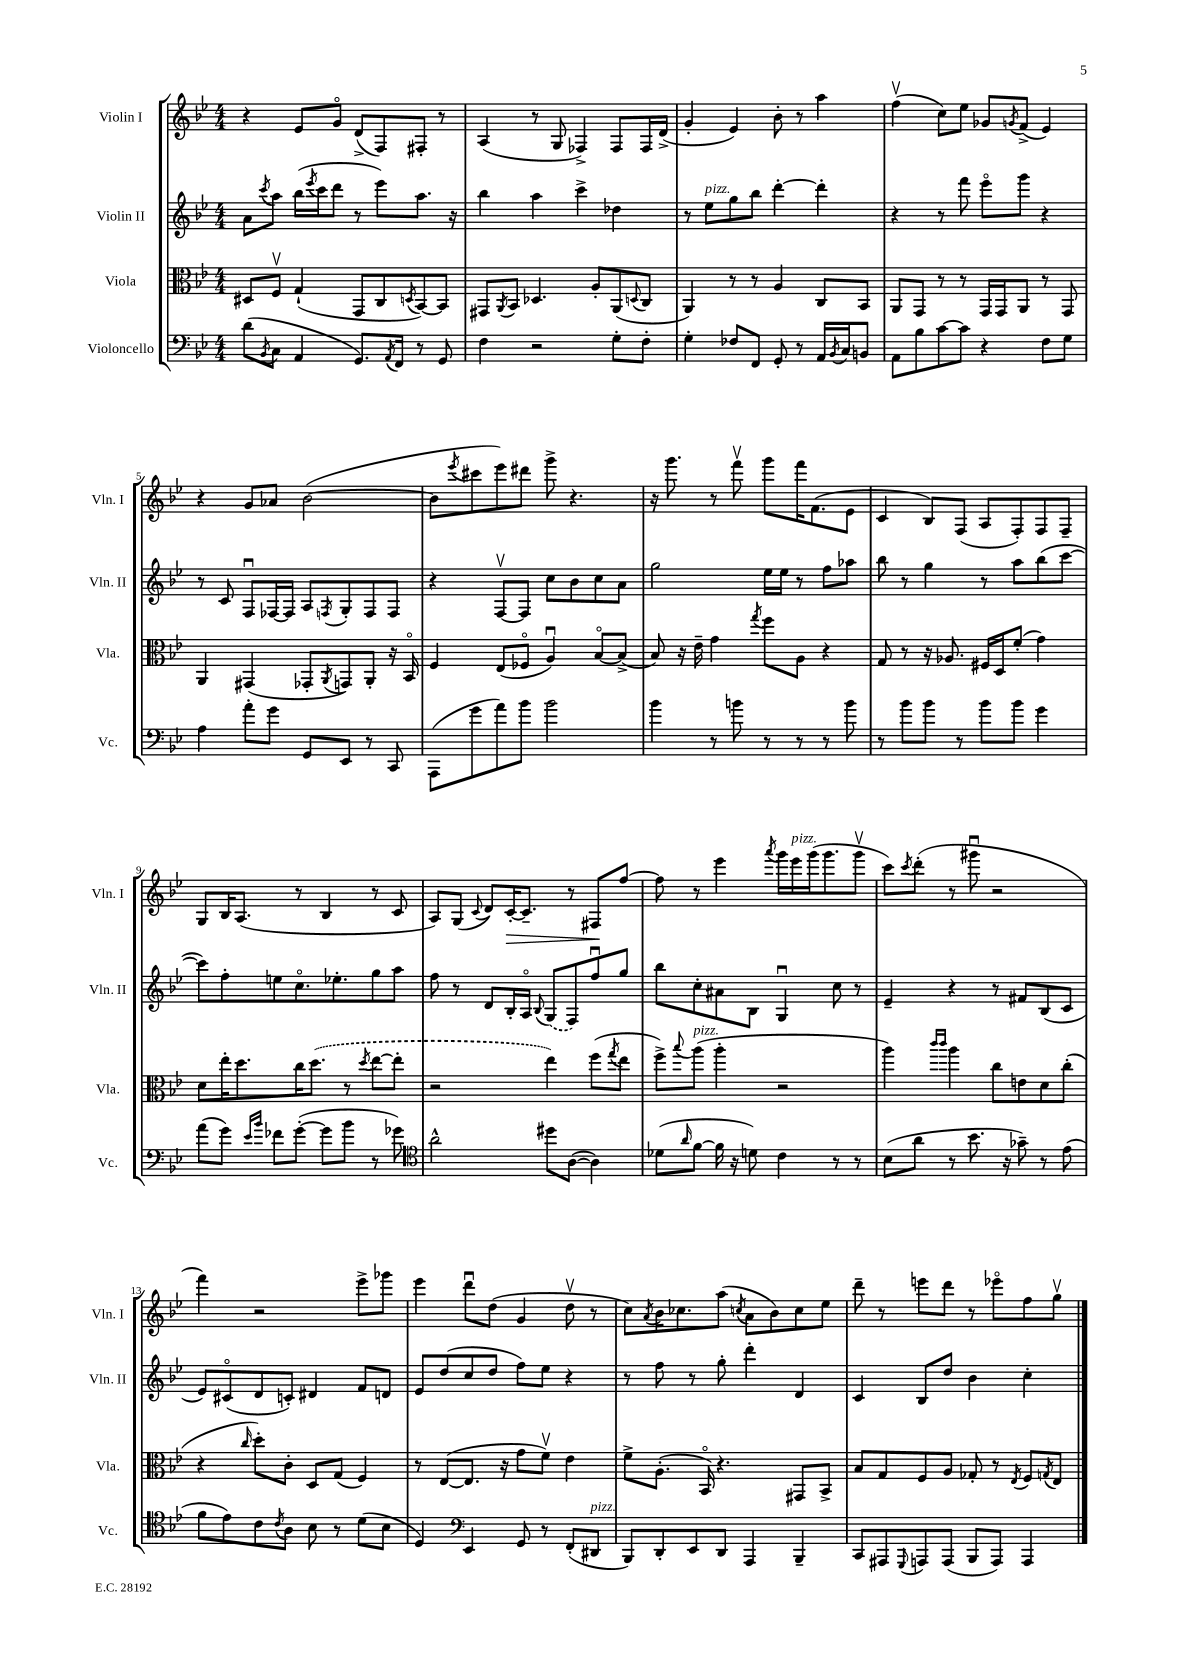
<<
\new StaffGroup <<
\new Staff = "s0" \with { instrumentName = "Violin I" shortInstrumentName = "Vln. I" } {
    \clef treble \key bes \major \numericTimeSignature \time 4/4
    r4 ees'8 g'8\flageolet d'8->( f8) fis8-. r8 |
    a4( r8 g8 fes4->) fes8 fes16 d'16->( |
    g'4-. ees'4) bes'8-. r8 a''4 |
    f''4\upbow( c''8) ees''8 ges'8 \acciaccatura { g'8 } f'8->( ees'4) |
    r4 g'8 aes'8 bes'2~( |
    bes'8 \acciaccatura { ees'''8 } cis'''8 ees'''8) dis'''8 g'''8-> r4. |
    r16 g'''8. r8 f'''8\upbow g'''8 f'''16 f'8.( ees'8 |
    c'4 bes8) f8( a8 f8-.) f8 f8-- |
    g8 bes16 a8.( r8 bes4 r8 c'8 |
    a8) g8( \appoggiatura { c'8 } d'8) c'16~-.\> c'8.-- r8 fis8\! f''8~ |
    f''8 r8 ees'''4 \acciaccatura { a'''8 } g'''16 ees'''16^\markup { \italic "pizz." } g'''16( g'''8. g'''8\upbow |
    c'''8) \acciaccatura { c'''8 } d'''8-.( r8 gis'''8\downbow r2 |
    f'''4) r2 ees'''8-> ges'''8 |
    ees'''4 d'''8\downbow d''8( g'4 d''8\upbow r8 |
    c''8) \acciaccatura { a'8 } bes'16 ces''8. a''8( \acciaccatura { c''8 } a'8 bes'8) c''8 ees''8 |
    d'''8-- r8 e'''8 d'''8 r8 ees'''8\flageolet f''8 g''8\upbow \bar "|." |
}
\new Staff = "s1" \with { instrumentName = "Violin II" shortInstrumentName = "Vln. II" } {
    \clef treble \key bes \major \numericTimeSignature \time 4/4
    a'8 \acciaccatura { c'''8 } a''8 bes''16( \acciaccatura { ees'''8 } c'''16 d'''8 r8 ees'''8) a''8. r16 |
    bes''4 a''4 c'''4-> des''4 |
    r8 ees''8^\markup { \italic "pizz." } g''8 bes''8 d'''4~-. d'''4-. |
    r4 r8 f'''8 ees'''8\flageolet g'''8 r4 |
    r8 c'8 f8\downbow fes16~ fes16 a8 \acciaccatura { f8 } g8-. f8 f8 |
    r4 f8~\upbow f8 c''8 bes'8 c''8 a'8 |
    g''2 ees''16 ees''16 r8 f''8 aes''8 |
    bes''8 r8 g''4 r8 a''8 bes''8( c'''8~ |
    c'''8) f''8-. e''8 c''8.\flageolet ees''8.-. g''8 a''8 |
    f''8 r8 d'8 bes16-. a16\flageolet \appoggiatura { bes8 } \once \slurDashed g8( f8) f''8\downbow g''8 |
    bes''8 c''8-. ais'8 bes8 g4\downbow c''8 r8 |
    ees'4-- r4 r8 fis'8 bes8( c'8 |
    ees'8) cis'8\flageolet( d'8 c'8-.) dis'4 f'8 d'8 |
    ees'8 d''8( c''8 d''8 f''8) ees''8 r4 |
    r8 f''8 r8 g''8-. d'''4-. d'4 |
    c'4 bes8 d''8 bes'4 c''4-. \bar "|." |
}
\new Staff = "s2" \with { instrumentName = "Viola" shortInstrumentName = "Vla." } {
    \clef alto \key bes \major \numericTimeSignature \time 4/4
    dis8 f8\upbow g4-!( g,8 c8 \acciaccatura { d8 } bes,8~) bes,8 |
    gis,8 \acciaccatura { a,8 } bes,8 des4. a8-. a,8( \appoggiatura { d8 } c8 |
    a,4) r8 r8 a4 c8 bes,8 |
    a,8 g,8 r8 r8 g,16 g,16 a,8 r8 g,8 |
    a,4 gis,4( ges,8-. \acciaccatura { a,8 } g,8) a,8-. r16 bes,16\flageolet |
    f4 ees8( fes8\flageolet a4\downbow) bes8~\flageolet bes8->( |
    bes8) r16 ees'16-- g'4 \acciaccatura { g''8 } f''8 a8 r4 |
    g8 r8 r16 aes8. fis16 d16 f'8-.( g'4) |
    d'8 ees''16-. d''8. c''16 \once \slurDashed d''8.( r8 \acciaccatura { d''8 } ees''8~ ees''8-. |
    r2 ees''4) f''8( \acciaccatura { g''8 } ees''8 |
    f''8->) \appoggiatura { bes''8 } a''8^\markup { \italic "pizz." }( a''4-. r2 |
    a''4) \grace { c'''16 c'''16 } a''4 c''8 e'8 d'8 c''8-.( |
    r4 \grace { c''16 } d''8-.) c'8-. d8 g8( f4) |
    r8 ees8~( ees8. r16 g'8 f'8\upbow) ees'4 |
    f'8-> a8.-.( bes,16\flageolet) r4. gis,8 bes,8-> |
    bes8 g8 f8 a8 ges8-. r8 \acciaccatura { ees8 } f8 \acciaccatura { g8 } ees8 \bar "|." |
}
\new Staff = "s3" \with { instrumentName = "Violoncello" shortInstrumentName = "Vc." } {
    \clef bass \key bes \major \numericTimeSignature \time 4/4
    d'8( \acciaccatura { bes,8 } c8 a,4 g,8.) \acciaccatura { a,8 } f,16 r8 g,8 |
    f4 r2 g8-. f8-. |
    g4-. fes8 f,8 g,8-. r8 a,16 \acciaccatura { bes,8 } c16 b,8 |
    a,8 bes8 c'8~ c'8 r4 f8 g8 |
    a4 a'8-. g'8 g,8 ees,8 r8 c,8 |
    a,,8( g'8 a'8) bes'8 bes'2 |
    bes'4 r8 b'8 r8 r8 r8 b'8 |
    r8 bes'8 bes'8 r8 bes'8 bes'8 g'4 |
    a'8( g'8) \grace { ees'16 bes'16 } fes'8 g'8~-.( g'8 bes'8 r8 ges'8) |
    \clef tenor a'2-^ dis''8 a8~( a4) |
    des'8( \grace { a'16 } f'8~ f'16 r16 d'8) c'4 r8 r8 |
    bes8( a'8 r8 bes'8. r16 ges'8--) r8 ees'8( |
    f'8 ees'8) c'8 \acciaccatura { c'8 } a8 bes8 r8 d'8( bes8 |
    d4) \clef bass ees,4 g,8 r8 f,8-.( dis,8^\markup { \italic "pizz." } |
    bes,,8) d,8-. ees,8 d,8 a,,4 bes,,4-- |
    c,8 ais,,8 \appoggiatura { g,,8 } a,,8 a,,8( bes,,8 a,,8) a,,4 \bar "|." |
}
>>
>>
